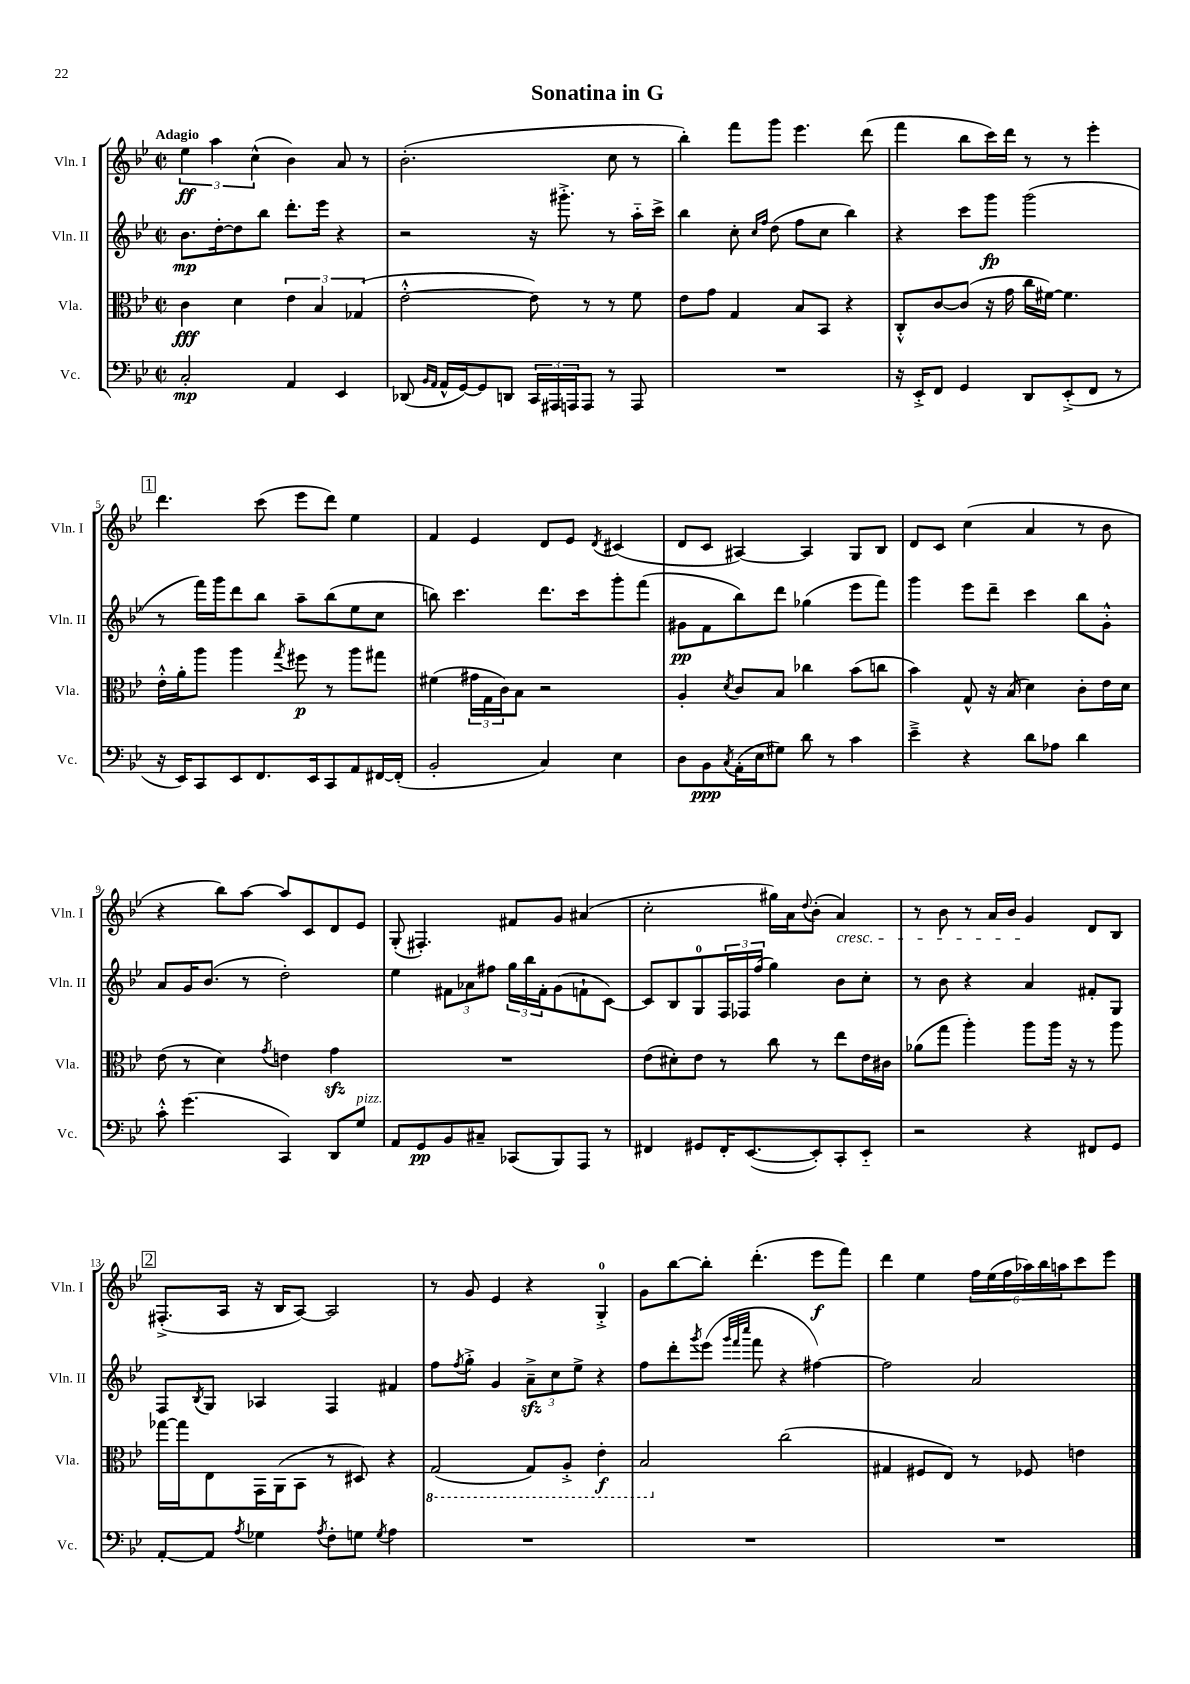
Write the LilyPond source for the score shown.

\header { title = "Sonatina in G" }
<<
\new StaffGroup <<
\new Staff = "s0" \with { instrumentName = "Vln. I" shortInstrumentName = "Vln. I" } {
    \clef treble \key bes \major \defaultTimeSignature \time 2/2 \tempo "Adagio"
    \tuplet 3/2 { ees''4\ff a''4 c''4-^( } bes'4) a'8 r8 |
    bes'2.-.( c''8 r8 |
    bes''4-.) f'''8 g'''8 ees'''4. d'''8( |
    f'''4 bes''8 c'''16) d'''16 r8 r8 ees'''4-. |
    \mark \markup { \box "1" } d'''4. c'''8( ees'''8 d'''8) ees''4 |
    f'4 ees'4 d'8 ees'8 \acciaccatura { d'8 } cis'4( |
    d'8 c'8 ais4~) ais4 g8 bes8 |
    d'8 c'8 c''4( a'4 r8 bes'8 |
    r4 bes''8) a''8~ a''8 c'8 d'8 ees'8 |
    g8-.( fis4.-.) fis'8 g'8 ais'4( |
    c''2-. gis''16) a'16 \appoggiatura { d''8 } bes'8-.( a'4\cresc) |
    r8 bes'8 r8 a'16 bes'16 g'4\! d'8 bes8 |
    \mark \markup { \box "2" } fis8.-.->( a16 r16 bes16 a8~) a2 |
    r8 g'8 ees'4 r4 g4-0-.-> |
    g'8 bes''8~ bes''8-. d'''4.-.( ees'''8\f f'''8) |
    d'''4 ees''4 \tuplet 6/4 { f''16 ees''16( f''16 aes''16) bes''16 a''16 } c'''8 ees'''8 \bar "|." |
}
\new Staff = "s1" \with { instrumentName = "Vln. II" shortInstrumentName = "Vln. II" } {
    \clef treble \key bes \major \defaultTimeSignature \time 2/2
    bes'8.\mp d''16~-. d''8 bes''8 d'''8.-. ees'''16 r4 |
    r2 r16 gis'''8.-.-> r8 a''16-_ c'''16-> |
    bes''4 c''8-. \grace { c''16 f''16 } d''8( f''8 c''8 bes''4) |
    r4 c'''8 g'''8\fp g'''2( |
    \mark \markup { \box "1" } r8 f'''16) g'''16 d'''8 bes''8 a''8-- bes''8( ees''8 c''8 |
    b''8) c'''4. d'''8. c'''16 g'''8-. f'''8( |
    gis'8\pp f'8 bes''8) d'''8 ges''4( ees'''8 f'''8) |
    g'''4 ees'''8 d'''8-- c'''4 bes''8 g'8-.-^ |
    a'8 g'16 bes'8.( r8 d''2-.) |
    ees''4 \tuplet 3/2 { fis'8 aes'8 fis''8 } \tuplet 3/2 { g''16 bes''16 fis'16-. } g'8( f'8-! c'8~) |
    c'8 bes8 g8-0 \tuplet 3/2 { f16 fes16 f''16( } g''4) bes'8 c''8-. |
    r8 bes'8 r4 a'4 fis'8-. g8 |
    \mark \markup { \box "2" } f8 \acciaccatura { bes8 } g8 aes4 f4 fis'4 |
    f''8 \acciaccatura { f''8 } g''8-.-> g'4 \tuplet 3/2 { a'8--->\sfz c''8 ees''8-> } r4 |
    f''8 d'''8-. \acciaccatura { g'''8 } ees'''8( \grace { g'''32 f'''32 c''''32 } f'''8 r4 fis''4~) |
    fis''2 a'2 \bar "|." |
}
\new Staff = "s2" \with { instrumentName = "Vla." shortInstrumentName = "Vla." } {
    \clef alto \key bes \major \defaultTimeSignature \time 2/2
    c'4\fff d'4 \tuplet 3/2 { ees'4 bes4 ges4( } |
    ees'2~-.-^ ees'8) r8 r8 f'8 |
    ees'8 g'8 g4 bes8 bes,8 r4 |
    c8-.-^ c'8~ c'8( r16 g'16 c''16 fis'16~) fis'4. |
    \mark \markup { \box "1" } ees'16-.-^ a'16-. a''8 a''4 \acciaccatura { g''8 } fis''8\p r8 a''8 gis''8 |
    fis'4( \tuplet 3/2 { gis'16 g16 c'16) } bes8 r2 |
    a4-. \acciaccatura { d'8 } c'8 bes8 ces''4 bes'8( c''8 |
    bes'4) g8-^ r16 bes16( d'4) c'8-. ees'16 d'16 |
    ees'8( r8 d'4) \acciaccatura { g'8 } e'4 g'4\sfz |
    R1 |
    ees'8( dis'8-.) ees'8 r8 c''8 r8 ees''8 ees'16 cis'16 |
    aes'8( g''8 a''4-.) a''8 a''16 r16 r8 a''8 |
    \mark \markup { \box "2" } ges''16~ ges''16 ees8 g,16 a,16( bes,8 r8 dis8) r4 |
    \ottava #-1 g,2( g,8) a,8-.-> ees4-.\f |
    bes,2 \ottava #0 c''2( |
    gis4 fis8 ees8) r8 fes8 e'4 \bar "|." |
}
\new Staff = "s3" \with { instrumentName = "Vc." shortInstrumentName = "Vc." } {
    \clef bass \key bes \major \defaultTimeSignature \time 2/2
    c2-.\mp a,4 ees,4 |
    des,8( \grace { bes,16 a,16 } a,16-^ g,16~) g,8 d,8 \tuplet 3/2 { c,16 ais,,16 a,,16 } a,,8 r8 a,,8 |
    R1 |
    r16 ees,16-.-> f,8 g,4 d,8 ees,8-.->( f,8 r8 |
    \mark \markup { \box "1" } r16 ees,16) c,8 ees,8 f,8. ees,16 c,8 a,8 fis,16~ fis,16-.( |
    bes,2-. c4) ees4 |
    d8 bes,8\ppp \acciaccatura { c8 } a,16-.( ees16 gis8) d'8 r8 c'4 |
    ees'4---> r4 d'8 aes8 d'4 |
    c'8-.-^ g'4.( c,4) d,8 g8^\markup { \italic "pizz." } |
    a,8 g,8\pp bes,8 cis8-- ces,8( bes,,8) a,,8 r8 |
    fis,4 gis,8 fis,16-. ees,8.~( ees,8-.) c,8-. ees,8-_ |
    r2 r4 fis,8 g,8 |
    \mark \markup { \box "2" } a,8~-. a,8 \acciaccatura { a8 } ges4 \acciaccatura { a8 } f8-. g8 \acciaccatura { g8 } a4 |
    R1 |
    R1 |
    R1 \bar "|." |
}
>>
>>
